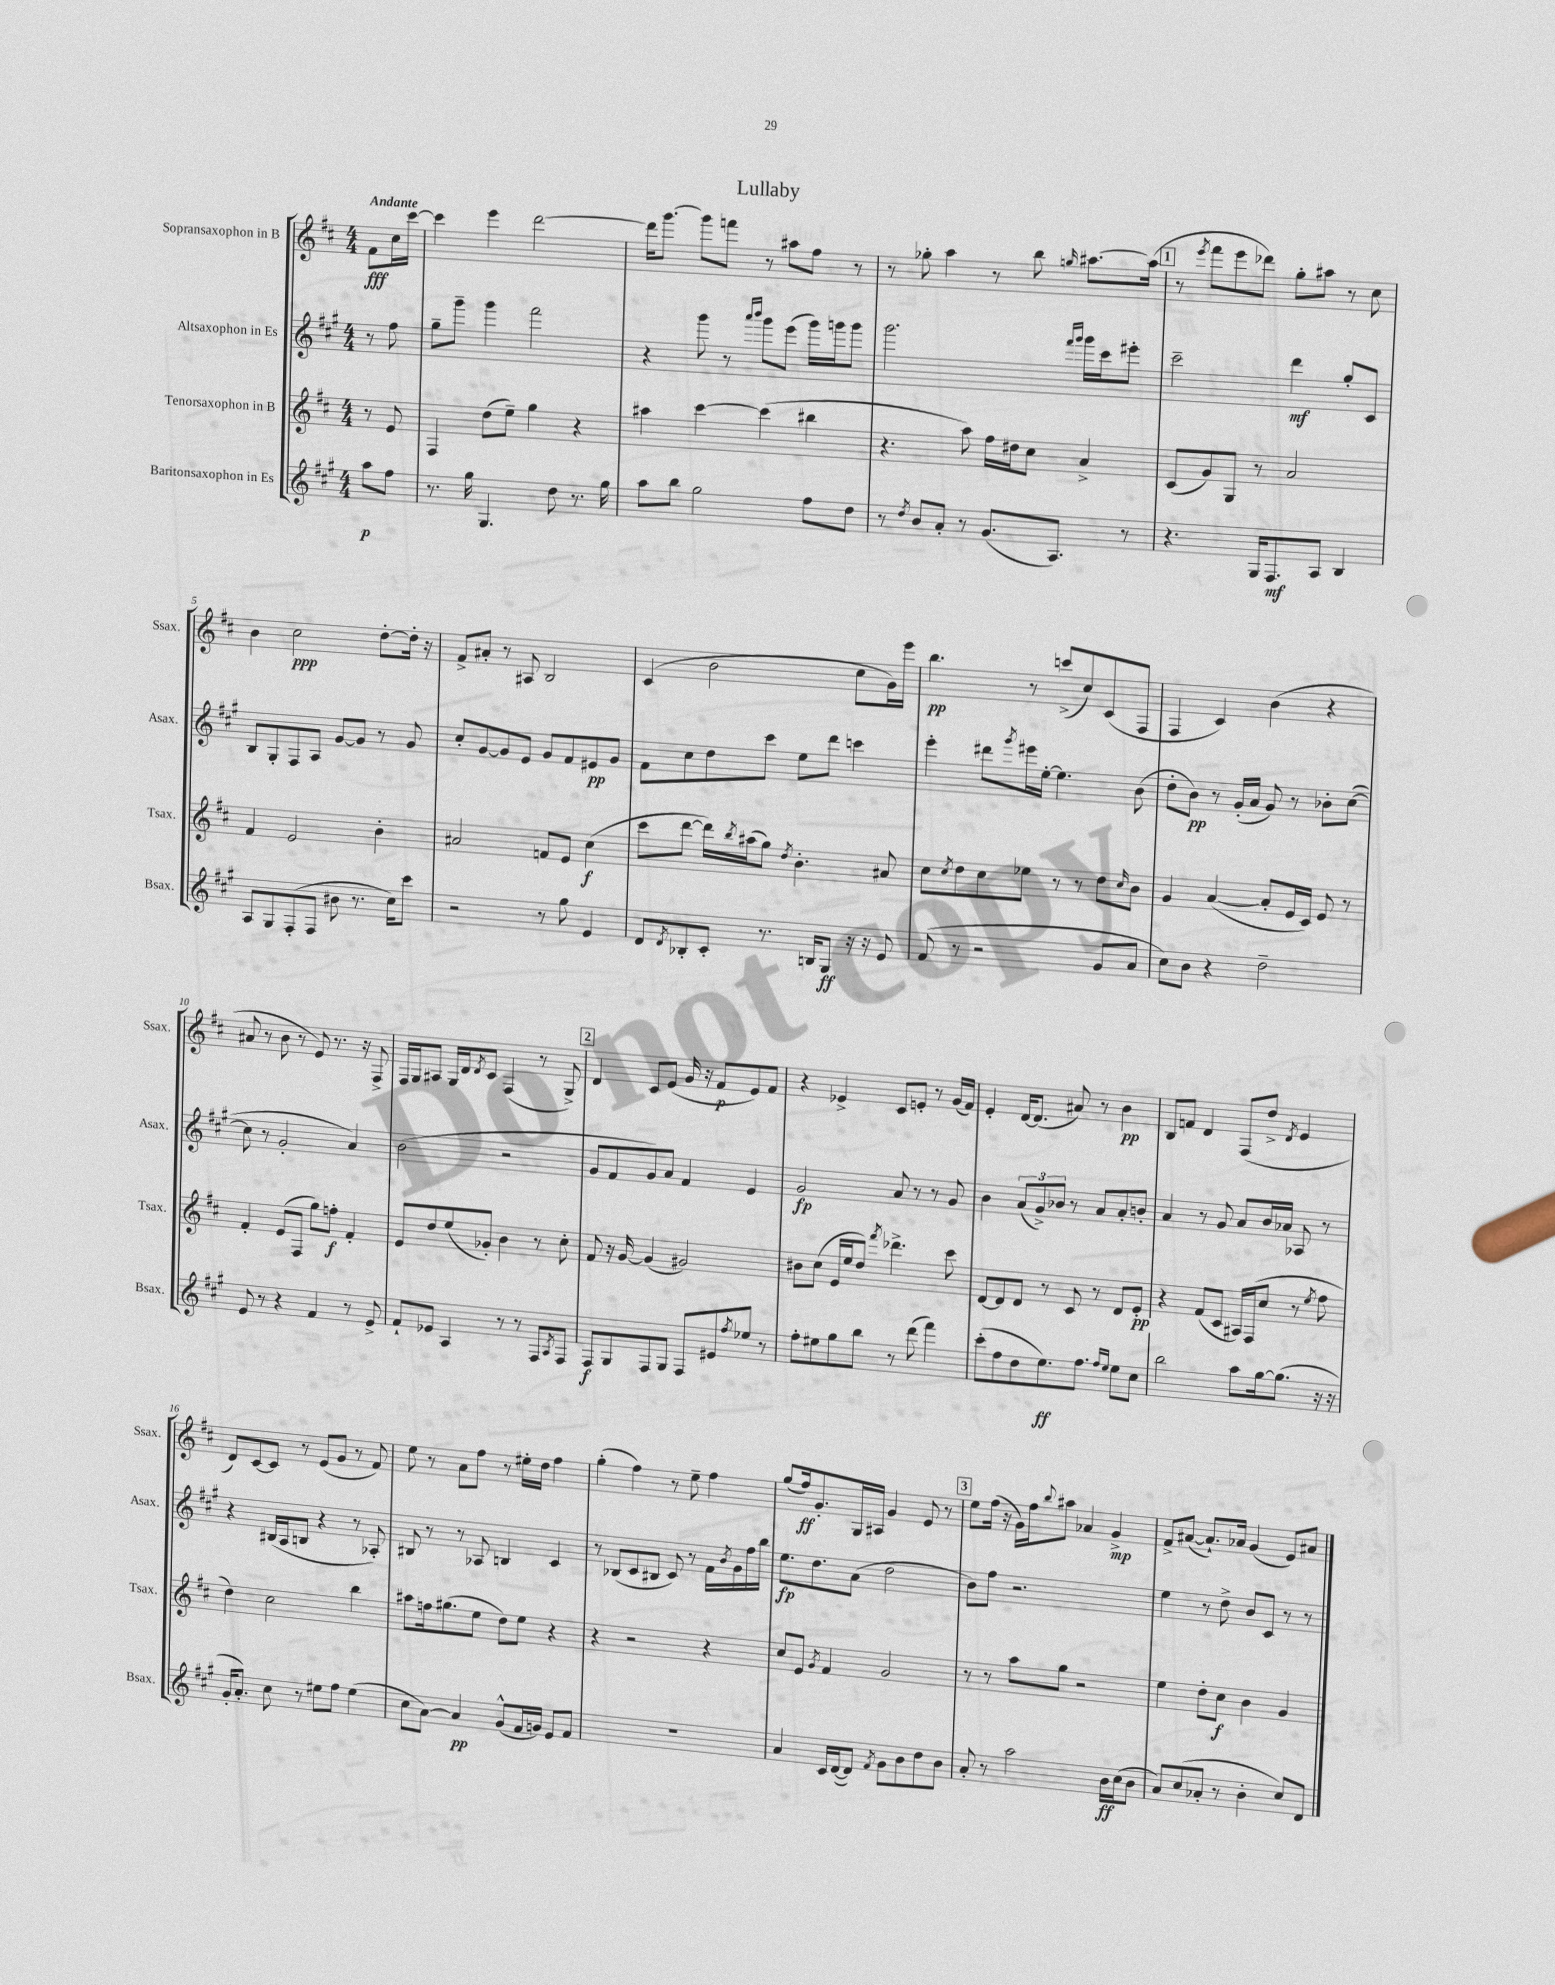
\header { title = "Lullaby" }
<<
\new StaffGroup <<
\new Staff = "s0" \with { instrumentName = "Sopransaxophon in B" shortInstrumentName = "Ssax." } {
    \clef treble \key d \major \numericTimeSignature \time 4/4 \partial 4 \tempo "Andante"
    fis'8\fff cis''16 cis'''16~ |
    cis'''4 e'''4 d'''2~ |
    d'''16 g'''8.~ g'''8 f'''8 r8 ais''8 fis''8 r8 |
    r8 ges''8-. a''4 r8 b''8 \grace { g''16 } ais''8.~ ais''16( |
    \mark \markup { \box "1" } r8 \acciaccatura { e'''8 } fis'''8 e'''8 des'''8) g''8-. ais''8 r8 cis''8 |
    b'4 cis''2\ppp d''8~-. d''16-. r16 |
    fis'8-> ais'8-. r8 ais8 b2 |
    cis'4( b'2 cis''8 g'16) e'''16 |
    b''4.\pp r8 c'''8->( cis''8) cis'8( fis8 |
    fis4 cis'4) b'4( r4 |
    ais'8 r8 b'8 r8 e'8) r8. r16 fis8-> |
    fis16 g16 ais8 g16 d'16 \acciaccatura { d'8 } cis'8 fis4( r8 g8->) |
    \mark \markup { \box "2" } d'4 cis'8 e'8( g'16 r16 fis'8\p e'8) fis'8 |
    r4 ees'4-> cis'8 e'8-. r8 g'16( fis'16) |
    e'4-. d'16~ d'8.( ais'8) r8 b'4\pp |
    b8 f'8 d'4 fis8( d''8-> \acciaccatura { d'8 } e'4 |
    d'8) cis'8~ cis'8 r8 e'8( g'8 r8 fis'8) |
    e''8 r8 a'8 fis''8 r8 eis''16-. d''16 fis''4 |
    g''4-.( fis''4) r8 e''8-- fis''4 |
    g''8( fis''16\ff) g'8.-. g16 ais16 g'4 e'8 r8 |
    \mark \markup { \box "3" } e''8 fis''16( r16 g'16) fis''16 \appoggiatura { b''8 } ais''8 aes'4 g'4->\mp |
    fis'8-> ais'8~( ais'8.-!) aes'16 g'4( e'8) ais'8 \bar "|." |
}
\new Staff = "s1" \with { instrumentName = "Altsaxophon in Es" shortInstrumentName = "Asax." } {
    \clef treble \key a \major \numericTimeSignature \time 4/4 \partial 4
    r8 fis''8 |
    gis''8-- gis'''8-- gis'''4 fis'''2 |
    r4 gis'''8 r8 \grace { a'''16 b'''16 } gis'''8 e'''8( gis'''16) g'''16 g'''8 |
    gis'''2. \grace { fis'''16 gis'''16 } gis'''16 cis'''16 eis'''8-. |
    \mark \markup { \box "1" } cis'''2-- d'''4\mf gis''8-. cis'8 |
    b8 gis8-. fis8 a8 gis'8~ gis'8 r8 gis'8 |
    cis''8-. gis'8~ gis'8 e'8 gis'8 fis'8 eis'8\pp gis'8 |
    fis'8 cis''8 d''8 cis'''8 e''8 d'''8 c'''4 |
    e'''4-. dis'''8 \acciaccatura { gis'''8 } eis'''16 e''16~-. e''4. b'8( |
    d''8-. b'8\pp) r8 gis'16-.( a'16 gis'8) r8 bes'8-. cis''8~( |
    cis''8 r8 gis'2-. a'4) |
    b'2( r2 |
    \mark \markup { \box "2" } gis'8 fis'8 gis'8) a'8 fis'4 e'4 |
    gis'2\fp a'8 r8 r8 gis'8 |
    b'4 \tuplet 3/2 { a'8( gis'8->) bes'8 } r8 a'8 a'8-. b'8-. |
    a'4 r8 gis'8 a'8 b'16 aes'16 aes8 r8 |
    r4 bis16( a16 b8 r4 r8 aes8-.) |
    bis8 r8 r8 aes8 b4 cis'4 |
    r8 bes8( cis'8 bis8 cis'8) r8 fis'16 \acciaccatura { b'8 } gis'16 fis''16 b''16 |
    e''8.\fp d''8. a'8( d''2 |
    \mark \markup { \box "3" } b'8) fis''8 r2. |
    e''4 r8 d''8-> b'8 cis'8 r8 r8 \bar "|." |
}
\new Staff = "s2" \with { instrumentName = "Tenorsaxophon in B" shortInstrumentName = "Tsax." } {
    \clef treble \key d \major \numericTimeSignature \time 4/4 \partial 4
    r8 e'8 |
    fis4 d''8( e''8--) g''4 r4 |
    ais''4 cis'''4~ cis'''4( bis''4 |
    r4. a''8) fis''16 dis''16 cis''8 a'4-> |
    \mark \markup { \box "1" } cis'8( g'8) g8 r8 a'2 |
    fis'4 e'2 b'4-. |
    ais'2 f'8 e'8 cis''4\f( |
    cis'''8 d'''8~ d'''16) \acciaccatura { b''8 } ais''16( g''8) \acciaccatura { d''8 } b'4.-. ais'8 |
    cis''8 \acciaccatura { cis''8 } d''8 cis''8 ees''8 r8 r8 d''8 \grace { cis''16 } b'8 |
    g'4 a'4~( a'8-. e'16 cis'16) e'8 r8 |
    fis'4-. e'8( fis8 g''8) f''8-.\f fis'4-. |
    e'8 d''8 e''8( ges'8-.) b'4 r8 cis''8-. |
    \mark \markup { \box "2" } fis'8 r16 g'16~ g'4( gis'2) |
    bis'8 cis''8( e'16 e''16 d''8) \acciaccatura { fis'''8 } des'''4.-> cis'''8 |
    d'8~ d'8 d'8 r8 cis'8 r8 d'8 e'8-.\pp |
    r4 fis'8( cis'8 ais16) fis16( cis''8 r8 \acciaccatura { e''8 } fis''8 |
    d''4) cis''2 b''4 |
    ais''8 f''16 gis''8.( e''8 d''8) e''8 r4 |
    r4 r2 r4 |
    cis''8 e'8 \acciaccatura { g'8 } fis'4 g'2 |
    \mark \markup { \box "3" } r8 r8 a''8 g''8 r2 |
    e''4 d''8-. cis''8\f b'4 g'4 \bar "|." |
}
\new Staff = "s3" \with { instrumentName = "Baritonsaxophon in Es" shortInstrumentName = "Bsax." } {
    \clef treble \key a \major \numericTimeSignature \time 4/4 \partial 4
    a''8\p fis''8 |
    r8. gis''16 gis4. d''8 r8. gis''16 |
    a''8 b''8 gis''2 fis''8 d''8 |
    r8 \acciaccatura { d''8 } b'8 a'8-. r8 gis'8.( a8.) r8 |
    \mark \markup { \box "1" } r4. gis16 fis8.\mf a8 b4 |
    a8 gis8 fis8-.( fis8 bis'8 r8. cis''16) cis'''8 |
    r2 r8 gis''8 e'4 |
    d'8 \acciaccatura { d'8 } bes8-. cis'8-. r8. b16 gis8\ff r16 r16 e'8 |
    fis'8( r8 r2 gis'8 a'8 |
    cis''8) b'8 r4 d''2-- |
    e'8 r8 r4 fis'4 r8 e'8-> |
    fis'8-! ees'8 a4 r8 r8 fis8 \acciaccatura { a8 } fis8 |
    \mark \markup { \box "2" } fis8\f gis8 fis8 gis8 fis8 eis'8 \acciaccatura { fis''8 } ees''8 r8 |
    fis''8-. eis''8 gis''8 b''8 r8 d'''8( fis'''4) |
    cis'''8-.( fis''8 d''8 e''8.\ff) fis''8. \grace { fis''16 e''16 } e''8 cis''8 |
    b''2 a''8 gis''16~ gis''8.( r16 r16 |
    gis'16-. a'8.-.) cis''8 r8 eis''8 fis''8 eis''4( |
    cis''8 a'8~) a'4\pp gis'8-^( fis'16 g'16) e'8 fis'8 |
    R1 |
    a'4 cis'16 d'16~( d'8) \acciaccatura { fis'8 } gis'8 b'8 d''8 b'8 |
    \mark \markup { \box "3" } a'8-. r8 a''2 b'16\ff cis''16( b'8 |
    a'8) cis''8( aes'8-. r8 b'4-. cis''8) d'8 \bar "|." |
}
>>
>>
